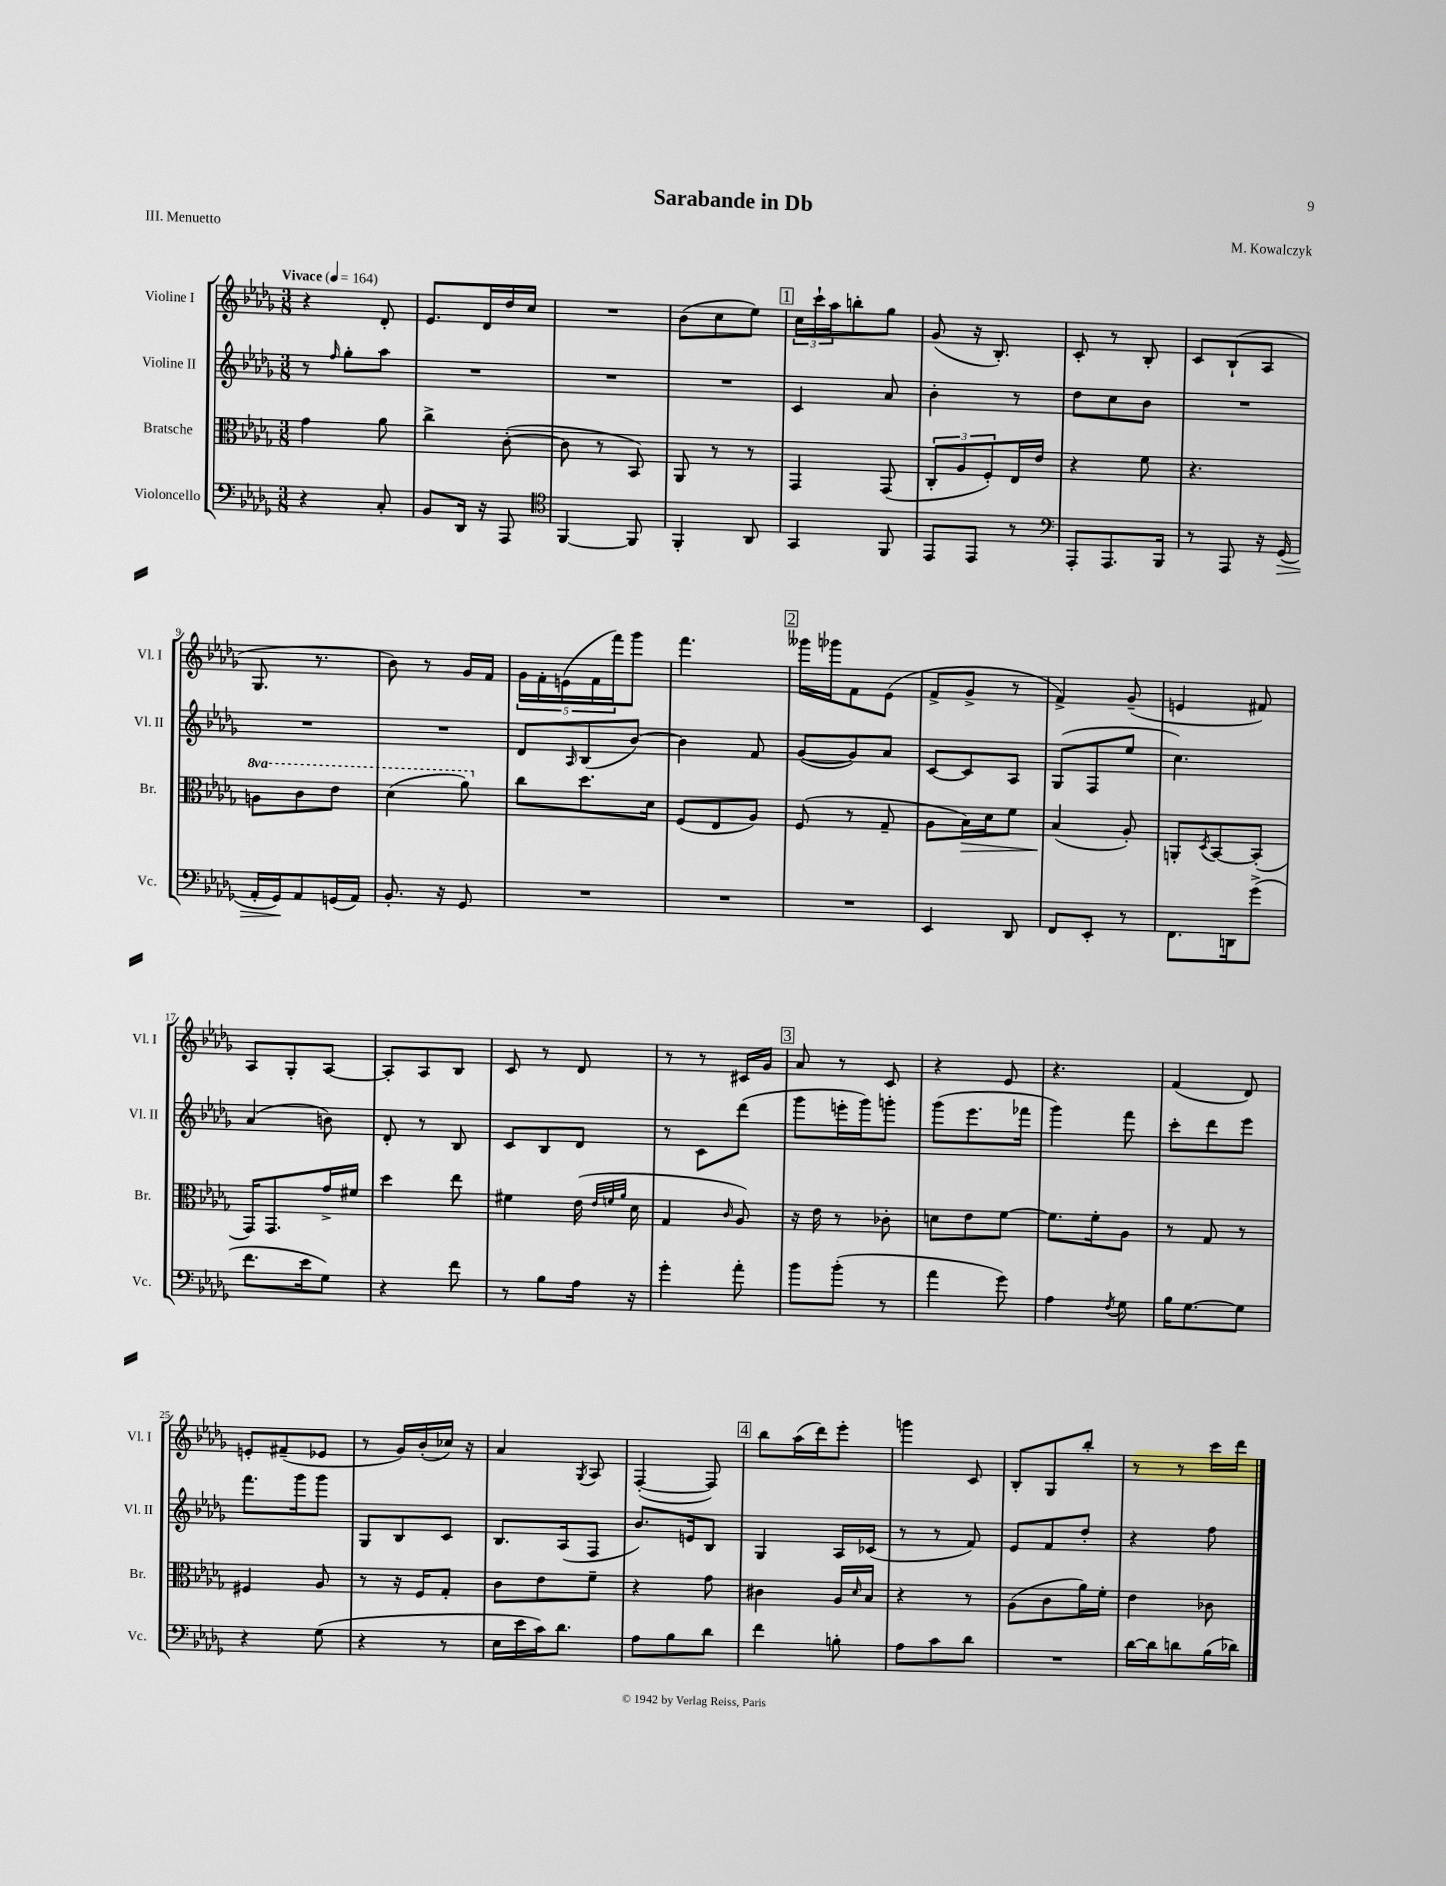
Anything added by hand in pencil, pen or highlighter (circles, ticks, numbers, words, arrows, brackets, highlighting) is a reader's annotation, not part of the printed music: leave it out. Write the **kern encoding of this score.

**kern	**dynam	**kern	**dynam	**kern	**kern
*part4	*part4	*part3	*part3	*part2	*part1
*staff4	*staff4	*staff3	*staff3	*staff2	*staff1
*I"Violoncello	*	*I"Bratsche	*	*I"Violine II	*I"Violine I
*I'Vc.	*	*I'Br.	*	*I'Vl. II	*I'Vl. I
*clefF4	*	*clefC3	*	*clefG2	*clefG2
*k[b-e-a-d-g-]	*	*k[b-e-a-d-g-]	*	*k[b-e-a-d-g-]	*k[b-e-a-d-g-]
*M3/8	*	*M3/8	*	*M3/8	*M3/8
*MM164	*	*MM164	*	*MM164	*MM164
=1	=1	=1	=1	=1	=1
!	!	!	!	!	!LO:TX:a:B:t=Vivace
4r	.	4g-\	.	8r	4r
.	.	.	.	16qqff/	.
.	.	.	.	8gg-'\L	.
8C'/	.	8a-\	.	8aa-\J	8d-'/
=2	=2	=2	=2	=2	=2
8BB-/L	.	4cc^\	.	4.r	8.e-/L
16DD-/Jk	.	.	.	.	.
16r	.	.	.	.	16d-/L
8AAA-/	.	([8c'\	.	.	16dd-/
.	.	.	.	.	16cc/JJ
=3	=3	=3	=3	=3	=3
*clefC4	*	*	*	*	*
[4FF/	.	8c\]	.	4.r	4.r
.	.	8r	.	.	.
8FF/]	.	8BB-/)	.	.	.
=4	=4	=4	=4	=4	=4
4FF'/	.	8AA-/	.	4.r	(8b-\L
.	.	8r	.	.	8cc\
8AA-/	.	8r	.	.	8ee-\J)
!!LO:REH:place=s1:t=1
=5	=5	=5	=5	=5	=5
4GG-/	.	4GG-/	.	4c/	24cc\LL
.	.	.	.	.	24ccc`\
.	.	.	.	.	24aa-\J
.	.	.	.	.	8bbn'\
8FF/	.	(8GG-/	.	8a-/	8gg-\J
=6	=6	=6	=6	=6	=6
8EE-/L	.	12C'/L	.	4b-'\	(8g-/
.	.	12A-/	.	.	.
8EE-/J	.	.	.	.	16r
.	.	12F'/)	.	.	.
.	.	.	.	.	8.B-'/)
8r	.	16E-/L	.	8r	.
.	.	16e-/JJ	.	.	.
=7	=7	=7	=7	=7	=7
*clefF4	*	*	*	*	*
8AAA-'/L	.	4r	.	8dd-\L	8c'/
8.AAA-/	.	.	.	8cc\	8r
.	.	8f\	.	8b-\J	8B-'/
16BBB-/Jk	.	.	.	.	.
=8	=8	=8	=8	=8	=8
8r	.	4.r	.	4.r	8c/L
8AAA-/	.	.	.	.	(8B-`/
16r	.	.	.	.	8A-/J
!	!LO:HP:b	!	!	!	!
(16GG-/	>	.	.	.	.
!!LO:LB:g=z
=9	=9	=9	=9	=9	=9
*	*	*8va	*	*	*
16AA-'/LL	.	8an\L	.	4.r	8.G-/
16GG-/J)	.	.	.	.	.
8AA-/	]	8cc\	.	.	.
.	.	.	.	.	8.r
(16GGn/L	.	8ee-\J	.	.	.
16AA-/JJ)	.	.	.	.	.
=10	=10	=10	=10	=10	=10
8.BB-'/	.	(4dd-\	.	4.r	8b-\)
.	.	.	.	.	8r
16r	.	.	.	.	.
8GG-/	.	8aa-\)	.	.	16g-/LL
.	.	.	.	.	16f/JJ
=11	=11	=11	=11	=11	=11
*	*	*X8va	*	*	*
4.r	.	8cc\L	.	8d-/L	20g-\LL
.	.	.	.	.	20f'\
.	.	.	.	.	(20en\
.	.	.	.	16qqA-/	.
.	.	8.dd-\	.	(8B-/	.
.	.	.	.	.	20f\
.	.	.	.	.	20fff\J)
.	.	.	.	[8b-/J)	8ggg-\J
.	.	16d-\Jk	.	.	.
=12	=12	=12	=12	=12	=12
4.r	.	(8F/L	.	4b-\]	4.fff\
.	.	8E-/	.	.	.
.	.	8A-/J)	.	8f/	.
!!LO:REH:place=s1:t=2
=13	=13	=13	=13	=13	=13
4.r	.	(8F/	.	([8g-/L	16ggg--X\LL
.	.	.	.	.	16ggg-X\J
.	.	8r	.	8g-/])	8f\
.	.	8G-~/	.	8a-/J	(8e-\J
=14	=14	=14	=14	=14	=14
4EE-/	.	8A-\L	.	[8c/L	8f^/L
!	!	!	!LO:HP:b	!	!
.	.	16B-\L)	>	8c/]	8g-^/J
.	.	16d-\J	.	.	.
8DD-/	.	8f\J	.	8A-/J	8r
=15	=15	=15	=15	=15	=15
8FF/L	.	(4B-/	.	(8G-/L	4f^/)
8EE-'/J	.	.	.	8F/	.
8r	.	8A-'/)	]	8ee-/J	(8g-~/
=16	=16	=16	=16	=16	=16
8.FF\L	.	8AAn'/L	.	4.cc\)	4en/
.	.	8qD-/	.	.	.
.	.	[8BB-/	.	.	.
16DDn\k	.	.	.	.	.
(8g-^\J	.	(8BB-'/J]	.	.	8f#X/)
!!LO:LB:g=z
=17	=17	=17	=17	=17	=17
8.f\L	.	16GG-/KL)	.	(4a-/	8A-/L
.	.	8.GG-/	.	.	.
.	.	.	.	.	8G-'/
16e-\k	.	.	.	.	.
8G-\J)	.	16g-^/L	.	8bn\)	[8A-/J
.	.	16f#X/JJ	.	.	.
=18	=18	=18	=18	=18	=18
4r	.	4dd-\	.	8d-'/	8A-'/L]
.	.	.	.	8r	8A-/
8f\	.	8ee-\	.	8B-/	8B-/J
=19	=19	=19	=19	=19	=19
8r	.	4f#X\	.	8c/L	8c/
8B-\L	.	.	.	8B-/	8r
16A-\Jk	.	(16e-\	.	8d-/J	8d-/
.	.	32qqe-/LLL	.	.	.
.	.	32qqfn/	.	.	.
.	.	32qqa-/JJJ	.	.	.
16r	.	16d-\	.	.	.
=20	=20	=20	=20	=20	=20
4g-'\	.	4G-/	.	8r	8r
.	.	.	.	8c\L	8r
.	.	16qqc/	.	.	.
8a-'\	.	8A-/)	.	(8ddd-\J	16c#X/LL
.	.	.	.	.	16g-/JJ
!!LO:REH:place=s1:t=3
=21	=21	=21	=21	=21	=21
8b-\L	.	16r	.	8ggg-\L	8a-/
.	.	16e-\	.	.	.
(8b-'\J	.	8r	.	16eeen'\L	8r
.	.	.	.	16ggg-\J)	.
8r	.	8c-X'\	.	8gggn'\J	8c/
=22	=22	=22	=22	=22	=22
4a-\	.	8dn\L	.	(8ggg-\L	4r
.	.	8e-\	.	8.eee-\	.
8g-\)	.	[8f\J	.	.	8e-/
.	.	.	.	16fff-X\Jk	.
=23	=23	=23	=23	=23	=23
4A-\	.	8.f\L]	.	4ggg-\)	4.r
.	.	16f'\k	.	.	.
8qF/	.	.	.	.	.
8G-\	.	8A-\J	.	8fff\	.
=24	=24	=24	=24	=24	=24
16B-\KL	.	8r	.	8ccc'\L	(4f/
[8.G-\	.	.	.	.	.
.	.	8G-/	.	8ddd-\	.
8G-\J]	.	8r	.	8eee-\J	8d-/)
!!LO:LB:g=z
=25	=25	=25	=25	=25	=25
4r	.	4F#X/	.	8.fff\L	8en'/L
.	.	.	.	.	(8f#X~/
.	.	.	.	16ggg-\k	.
(8G-\	.	8A-/	.	8ggg-\J	8e-X/J
=26	=26	=26	=26	=26	=26
4r	.	8r	.	8G-/L	8r
.	.	16r	.	8B-/	16g-/LL)
.	.	16F/KL	.	.	(16b-'/
8r	.	8G-'/J	.	8c/J	16cc-X/JJ)
.	.	.	.	.	16r
=27	=27	=27	=27	=27	=27
16E-\LL	.	8c\L	.	8.B-/L	4a-/
16e-\	.	.	.	.	.
16c\J)	.	8e-\	.	.	.
8.d-\J	.	.	.	(16A-/k	.
.	.	.	.	.	8qG-/
.	.	8f~\J	.	8F/J	8A-/
=28	=28	=28	=28	=28	=28
8A-\L	.	4r	.	8.b-/L)	([4F'/
8B-\	.	.	.	.	.
.	.	.	.	16en/k	.
8d-\J	.	8g-\	.	8B-/J	8F/])
!!LO:REH:place=s1:t=4
=29	=29	=29	=29	=29	=29
4f\	.	4c#X\	.	4G-/	8bb-\L
.	.	.	.	.	(16aa-\L
.	.	.	.	.	16ddd-\J)
8Bn'\	.	16A-/LL	.	16A-/LL	8eee-'\J
.	.	16qqd-/	.	.	.
.	.	16B-/JJ	.	(16c-X/JJ	.
=30	=30	=30	=30	=30	=30
8A-\L	.	4r	.	8r	4gggn\
8c\	.	.	.	8r	.
8d-\J	.	8r	.	8f/)	8c/
=31	=31	=31	=31	=31	=31
4.r	.	(8A-\L	.	8e-/L	8B-'/L
.	.	8c\	.	8f/	8G-/
.	.	16a-\L)	.	8dd-'/J	8bb-'/J
.	.	16f'\JJ	.	.	.
=32	=32	=32	=32	=32	=32
[16d-\LL	.	4e-\	.	4r	8r
16d-\J]	.	.	.	.	.
8dn\	.	.	.	.	8r
(16B-\L	.	8c-X\	.	8ff\	16ccc\LL
16d-X\JJ)	.	.	.	.	16ddd-\JJ
==	==	==	==	==	==
*-	*-	*-	*-	*-	*-
